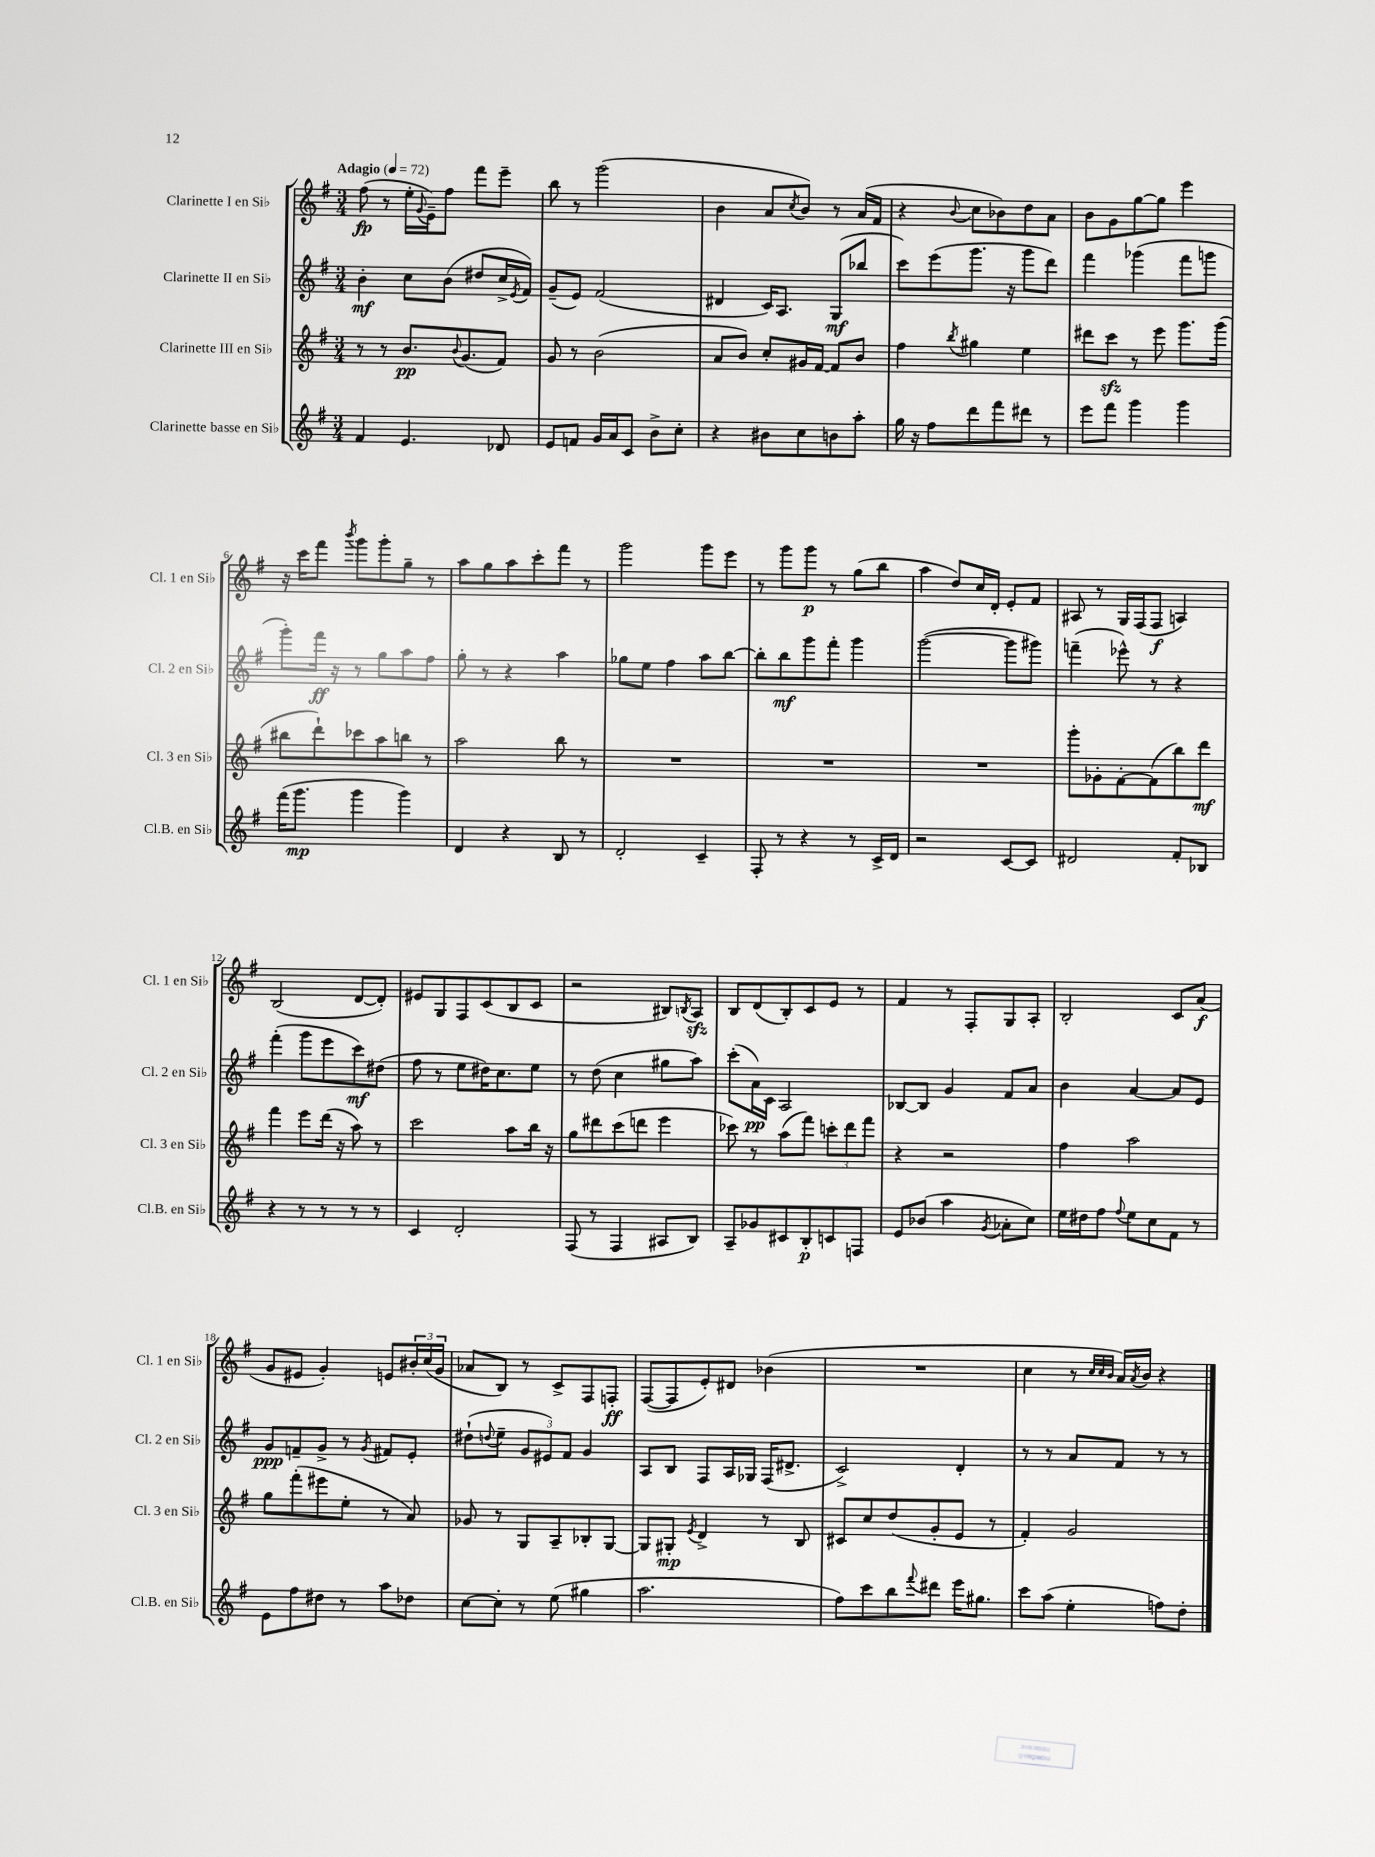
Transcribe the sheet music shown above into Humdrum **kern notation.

**kern	**kern	**kern	**kern
*staff4	*staff3	*staff2	*staff1
*clefG2	*clefG2	*clefG2	*clefG2
*k[f#]	*k[f#]	*k[f#]	*k[f#]
*M3/4	*M3/4	*M3/4	*M3/4
*MM72	*MM72	*MM72	*MM72
4f#/	8r	4b'\	(8ff#\
.	8r	.	8r
4.e/	8.b/L	8cc\L	16ee'\LL
.	.	.	8qqg/
.	.	.	16e~\J)
.	.	(8b\J	8ff#\J
.	8qqb/	.	.
.	(8.g/	.	.
.	.	8dd#/L	8fff#\L
8d-/	8f#/J)	16cc^/L	8eee~\J
.	.	8qe/	.
.	.	16f#/JJ)	.
=	=	=	=
8e/L	8g/	(8g~/L	8bb\
8f/J	8r	8e/J)	8r
16g/LL	(2b\	(2f#/	(2ggg\
16a/J	.	.	.
8c/J	.	.	.
8b^\L	.	.	.
8cc'\J	.	.	.
=	=	=	=
4r	8a/L	4d#/	4b\
.	8b/J)	.	.
8b#\L	8cc'/L	16c/LK)	8a/L
.	.	8.A/J	.
.	.	.	8qcc/
8cc\	16g#/L	.	8b/J)
.	[16f#/JJ	.	.
8b\	8f#/]L	(8G/L	8r
8aa'\J	8b/J	8bb-/J	(16a/LL
.	.	.	16f#/JJ
=	=	=	=
16gg\	4ff#\	8ccc\L)	4r
16r	.	.	.
8ff#\L	.	(8eee\	.
.	8qbb/	.	8qqb/
8ddd\	4gg#\	8.ggg\J	8cc\L
8fff#\	.	.	8b-\)
.	.	16r	.
8ddd#\J	4ee\	8ggg\L	8dd\
8r	.	8ddd\J)	8a\J
=	=	=	=
8eee\L	8ddd#\L	4fff#\	8b\L
8fff#\J	8ccc\J	.	8g\
4ggg\	8r	(4ggg-\	[8gg\
.	8eee\	.	8gg\]J
4ggg\	8.ggg\L	8fff#\L	4eee\
.	.	8ggg\J	.
.	(16ggg\Jk	.	.
=	=	=	=
(16fff#\LK	8bb#\L	8ggg'\L)	16r
8.ggg\J	.	.	16ccc\LK
.	8ddd`\)	16fff#\Jk	8fff#\J
.	.	16r	.
.	.	.	8qbbb/
4ggg\	8ccc-\	8r	8ggg\L
.	8aa\	8gg\L	8ggg'\
4ggg\)	8bb\J	8aa\	8gg~\J
.	8r	8ff#\J	8r
=	=	=	=
4d/	2aa\	8gg'\	8aa\L
.	.	8r	8gg\
4r	.	4r	8aa\
.	.	.	8ccc'\
8B/	8bb\	4aa\	8fff#\J
8r	8r	.	8r
=	=	=	=
2d'/	2.r	8gg-\L	2ggg\
.	.	8ee\J	.
.	.	4ff#\	.
4c~/	.	8aa\L	8ggg\L
.	.	[8bb\J	8eee\J
=	=	=	=
8F#'/	2.r	8bb'\]L	8r
8r	.	8bb\	8ggg\L
4r	.	8ggg\	8ggg\J
.	.	8fff#'\J	8r
8r	.	4ggg\	(8gg\L
16c^/LL	.	.	8bb\J
16d/JJ	.	.	.
=	=	=	=
2r	2.r	([2ggg\	4aa\
.	.	.	8dd/L)
.	.	.	16cc/L
.	.	.	16d'/JJ
[8c/L	.	8ggg\]L	8e'/L
8c/]J	.	8ggg#\J)	8f#/J
=	=	=	=
2d#/	8ggg'\L	(4fff~\	8A#/
.	8g-'\	.	8r
.	[8f#'\	8eee-^^\)	16G/LL
.	.	.	(16F#/J
.	(8f#\]	8r	8F#/J
8f#'/L	8bb\)	4r	4A/)
8B-/J	8ddd\J	.	.
=	=	=	=
4r	4fff#\	(4fff#'\	(2B/
8r	8eee\L	8ggg\L	.
8r	(16ddd\Jk	8eee\	.
.	16r	.	.
8r	8aa\)	8ccc\)	[8d/L
8r	8r	(8dd#\J	8d'/]J)
=	=	=	=
4c/	2ccc\	8ff#\	8e#/L
.	.	8r	8G/
2d'/	.	8ee\L	8F#/
.	.	16dd#\K)	(8c/
.	.	8.cc\	.
.	8aa\L	.	8B/
.	16bb\Jk	8ee\J	8c/J
.	16r	.	.
=	=	=	=
(8F#/	8gg\L	8r	2r
8r	8ddd#\	(8dd\	.
4F#/	(8ccc\	4cc\	.
.	8ddd\J	.	.
8A#/L	4eee\	8gg#\L	8B#/L)
.	.	.	8qB/
8B/J)	.	8aa\J)	8A/J
=	=	=	=
8A~/L	8ccc-\)	(8ccc'\L	8B/L
8g-/	8r	16a\L)	(8d/
.	.	16c\JJ	.
8c#/	(8aa\L	2A/	8B'/)
8B'/	8fff#\J)	.	8c/
8c/	12ccc'\L	.	8e/J
.	12ddd\	.	.
8F/J	.	.	8r
.	12fff#\J	.	.
=	=	=	=
8e/L	4r	[8B-/L	4f#/
(8b-/J	.	8B-/]J	.
4aa\	2r	4g/	8r
.	.	.	8F#'/L
8qg/	.	.	.
8a-'\L	.	8f#/L	8G/
8cc\J)	.	8a/J	8A'/J
=	=	=	=
16ee\LL	4ff#\	4b\	2B'/
16dd#\J	.	.	.
8ff#\J	.	.	.
8qqff#/	.	.	.
8ee\L	2aa\	[4a/	.
8cc\	.	.	.
8f#\J	.	8a/]L	8c/L
8r	.	8e/J	(8a/J
=	=	=	=
8e\L	8gg\L	8g/L	8g/L
8ff#\	(8fff#'\	8f~/	8e#/J
8dd#\J	8eee#\	8g^/J	4g'/)
8r	8ee'\J	8r	.
.	.	8qg/	.
8aa\L	8r	8f#/L	8e/L
8dd-\J	8a/)	8e'/J	24b#'/L
.	.	.	(24cc/
.	.	.	24g/JJ
=	=	=	=
[8cc\L	8g-/	(8dd#`\L	8a-/L
.	.	8qqdd/	.
8cc'\]J	8r	8ee~\J	8B/J)
8r	8G/L	12g/L	8r
.	.	12e#/)	.
(8ee\	8A~/	.	8c^/L
.	.	12f#/J	.
4gg#\	8B-'/	4g/	8F#/
.	[8G/J	.	8F'/J
=	=	=	=
2.aa\	8G/]L	8A/L	([8F#/L
.	8G#'/J	8B/J	8F#/]
.	8qe/	.	.
.	4d^/	8F#/L	8e'/)
.	.	16A/L	8d#/J
.	.	16G-/JJ	.
.	8r	(16F#/LK	(4b-\
.	.	8.d#^/J	.
.	8B/	.	.
=	=	=	=
8ff#\L)	8c#/L	2c^/)	2.r
8ccc\	8cc/	.	.
8bb\	(8dd/	.	.
8qqfff#/	.	.	.
8ddd#\J	8g'/	.	.
16eee\LK	8e/J	4d'/	.
8.gg#\J	.	.	.
.	8r	.	.
=	=	=	=
8ccc\L	4f#'/)	8r	4cc\
(8aa\J	.	8r	.
4ee'\	2g/	8a/L	8r
.	.	.	32qqcc/LLL
.	.	.	32qqcc/
.	.	.	32qqb/JJJ
.	.	8f#/J	16a/LL)
.	.	.	8qa/
.	.	.	16b/JJ
8ff\L)	.	8r	4r
8dd'\J	.	8r	.
==	==	==	==
*-	*-	*-	*-
